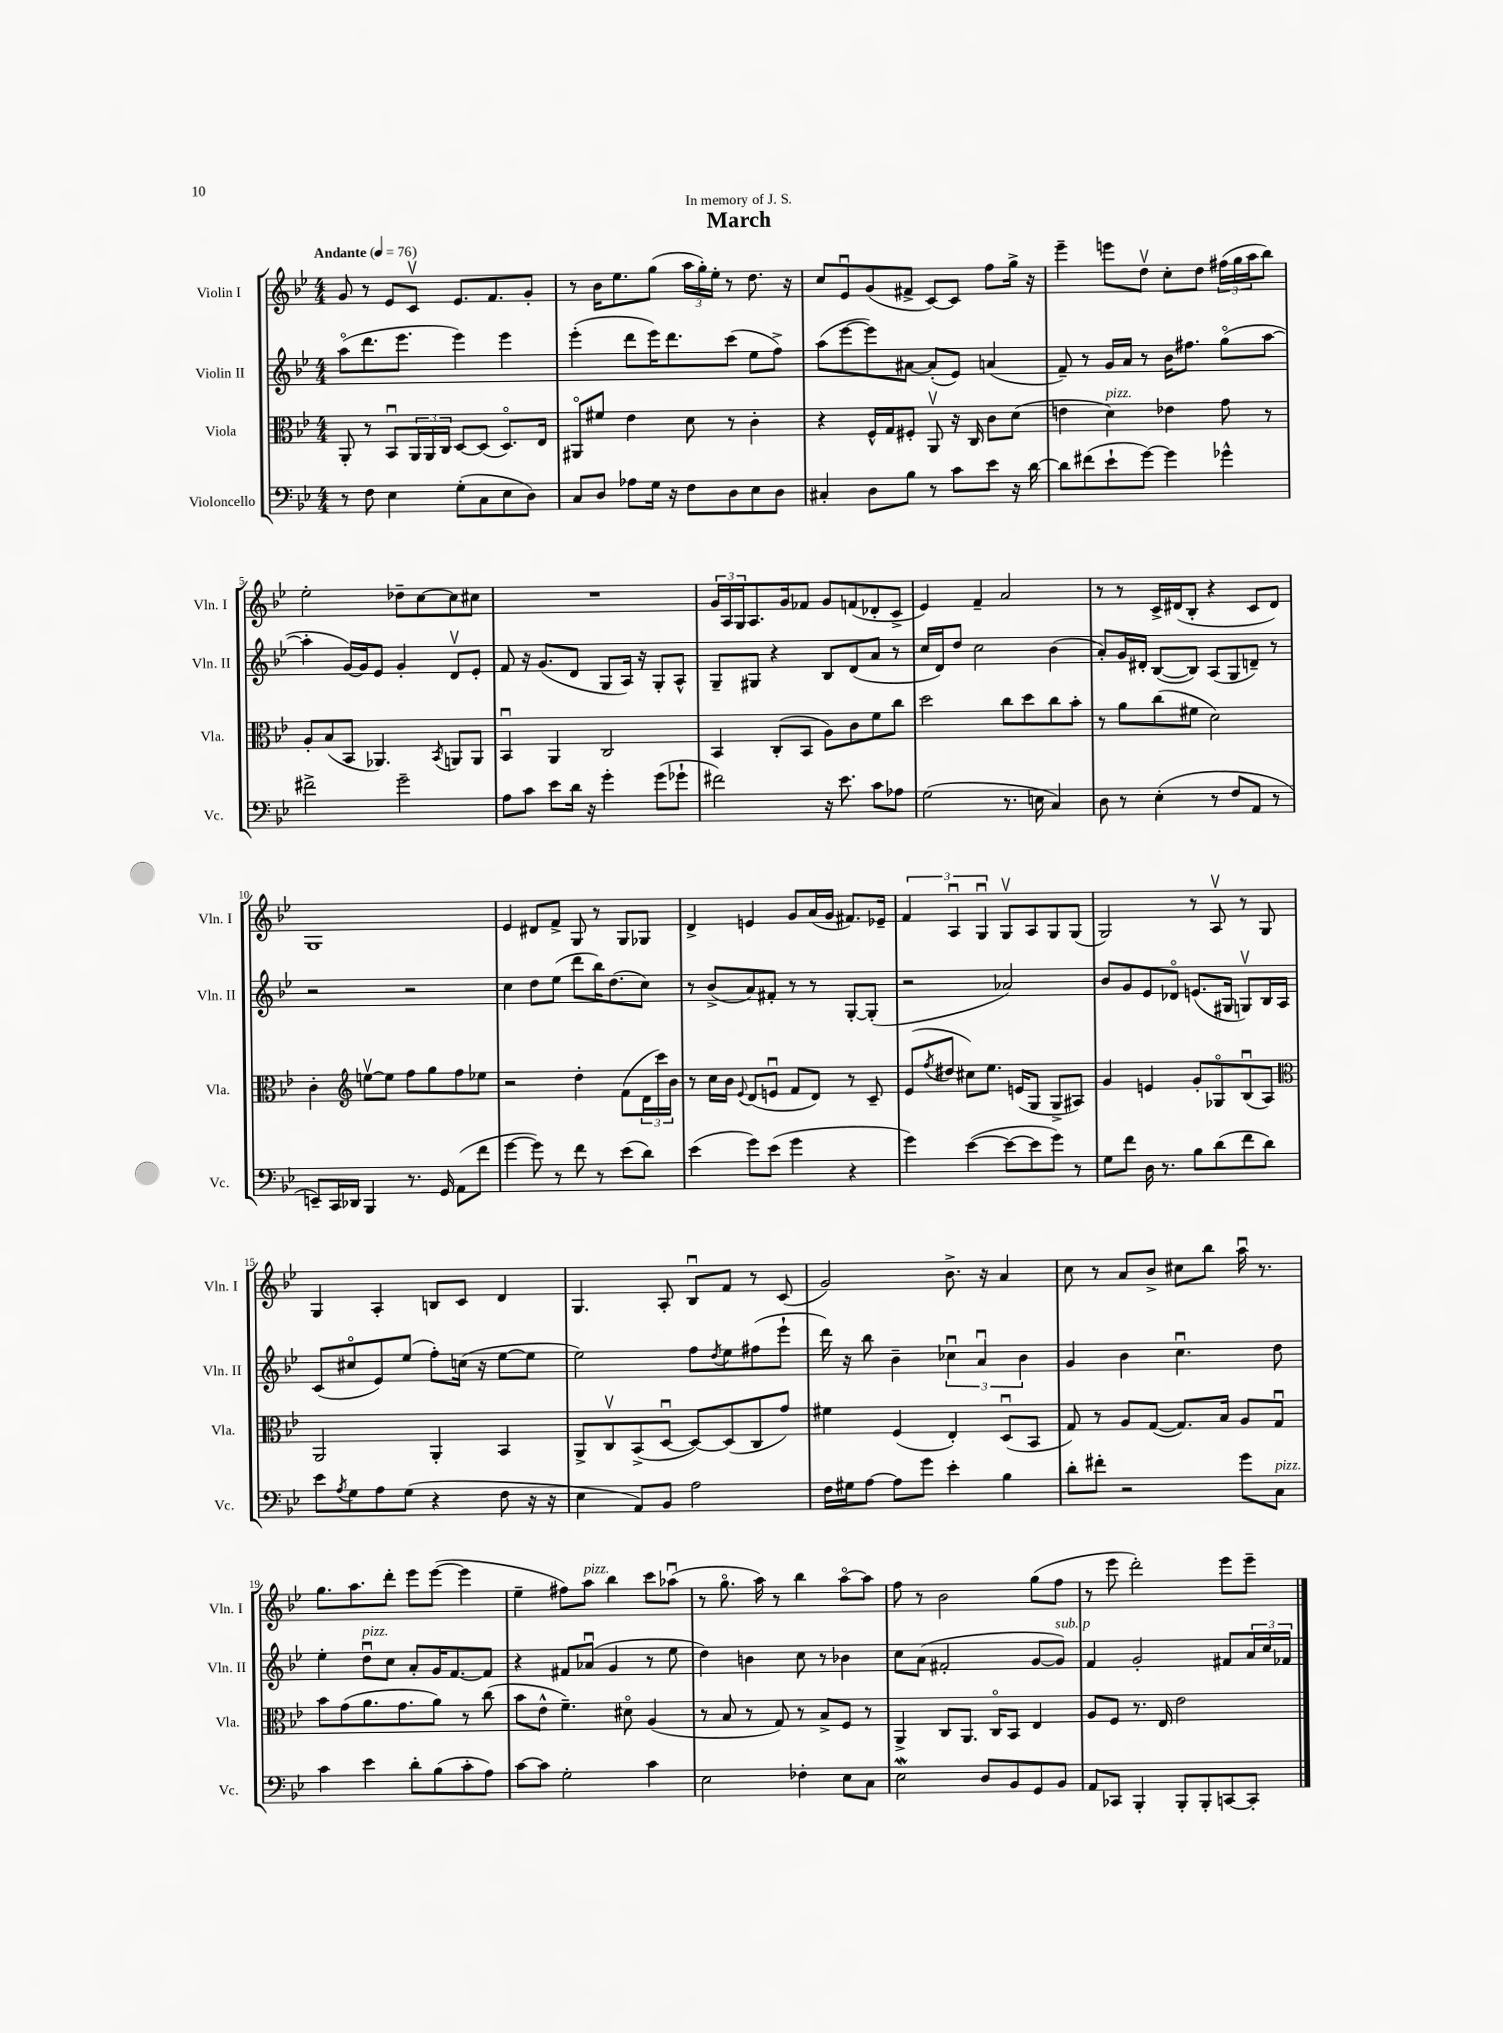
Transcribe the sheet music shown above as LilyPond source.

\header { title = "March" dedication = "In memory of J. S." }
<<
\new StaffGroup <<
\new Staff = "s0" \with { instrumentName = "Violin I" shortInstrumentName = "Vln. I" } {
    \clef treble \key bes \major \numericTimeSignature \time 4/4 \tempo "Andante" 4 = 76
    g'8 r8 ees'8 c'8\upbow ees'8. f'8. g'8-. |
    r8 bes'16 ees''8. g''8( \tuplet 3/2 { a''16 g''16-.) ees''16-. } r8 d''8. r16 |
    c''8 ees'8\downbow g'8( fis'8-> c'8~) c'8 f''8 g''16-> r16 |
    ees'''4-- e'''8 d''8\upbow c''8-. d''8 \tuplet 3/2 { fis''16( g''16 a''16 } bes''8) |
    ees''2-. des''8-- c''8~ c''8 cis''8 |
    R1 |
    \tuplet 3/2 { g'16 a16 g16 } a8. g'16 fes'8 g'8 f'8( des'8-. c'8-> |
    ees'4) f'4-- a'2 |
    r8 r8 c'16-> dis'16( bes8-. r4 c'8 dis'8) |
    g1 |
    ees'4 dis'8 f'8-> g8 r8 g8 ges8 |
    d'4-> e'4 g'8 a'16( g'16 fis'8.) ees'16-- |
    \tuplet 3/2 { f'4 a4\downbow g4\downbow } g8\upbow a8 g8 g8( |
    g2) r8 a8\upbow r8 g8 |
    g4 a4-. b8 c'8 d'4 |
    g4. a8-. bes8\downbow f'8 r8 c'8( |
    g'2) bes'8.-> r16 a'4 |
    c''8 r8 a'8 bes'8-> cis''8 bes''8 a''16\downbow r8. |
    g''8. a''8. d'''8-. ees'''8 ees'''8~( ees'''4 |
    ees''4-- fis''8) a''8^\markup { \italic "pizz." } bes''4 c'''8 aes''8\downbow( |
    r8 g''8.\flageolet a''16) r8 bes''4 a''8~\flageolet a''8 |
    f''8 r8 bes'2 g''8( f''8 |
    r8 ees'''8 d'''2-.) ees'''8 ees'''8-- \bar "|." |
}
\new Staff = "s1" \with { instrumentName = "Violin II" shortInstrumentName = "Vln. II" } {
    \clef treble \key bes \major \numericTimeSignature \time 4/4
    a''8\flageolet( d'''8. ees'''8. ees'''4) ees'''4 |
    ees'''4-.( d'''8 ees'''16) d'''8. c'''8( ees''8 f''8->) |
    a''8( ees'''8~ ees'''8) ais'8~ ais'8-.( ees'8) a'4( |
    f'8--) r8 g'16 a'16 r8 bes'16 fis''8. g''8\flageolet( a''8~ |
    a''4-. g'16~) g'16 ees'8 g'4-. d'8\upbow ees'8-. |
    f'8 r16 g'8.( d'8 g8 a16) r16 g8-. a8-^ |
    g8-- gis8 r4 bes8 d'8( a'8 r8 |
    c''16 d'16) d''8 c''2 bes'4( |
    a'8-.) g'16 dis'16-. bes8~( bes8) a8( g8 d'8--) r8 |
    r2 r2 |
    c''4 d''8 ees''8( d'''8 bes''16) d''8.( c''8) |
    r8 bes'8->( a'8) fis'8-. r8 r8 g8~-. g8-.( |
    r2 aes'2) |
    bes'8 g'8 ees'8 des'8\flageolet e'8.( gis16 g8\upbow) bes16 a16 |
    c'8( cis''8\flageolet ees'8) ees''8( f''8-.) c''16( r16 ees''8~ ees''8 |
    ees''2) f''8 \acciaccatura { d''8 } ees''8 fis''8( ees'''8-! |
    d'''16) r16 bes''8 bes'4-- \tuplet 3/2 { ces''4\downbow a'4\downbow bes'4 } |
    g'4 bes'4 c''4.\downbow d''8 |
    ees''4-. d''8\downbow^\markup { \italic "pizz." } c''8 a'8-. g'16 f'8.~ f'8 |
    r4 fis'8 aes'8\downbow( g'4 r8 ees''8 |
    d''4) b'4 c''8 r8 bes'4 |
    c''8 a'8( fis'2-. g'8~ g'8^\markup { \italic "sub. p" }) |
    f'4 g'2-. fis'8 \tuplet 3/2 { a'16 c''16 fes'16 } \bar "|." |
}
\new Staff = "s2" \with { instrumentName = "Viola" shortInstrumentName = "Vla." } {
    \clef alto \key bes \major \numericTimeSignature \time 4/4
    a,8-. r8 bes,8\downbow \tuplet 3/2 { a,16 a,16 c16 } d8~ d8( d8.\flageolet) ees16 |
    ais,8\flageolet fis'8 ees'4 d'8 r8 c'4-. |
    r4 f16-^ g16 fis8-. a,8\upbow r16 c16 c'8 d'8( |
    e'4 d'4^\markup { \italic "pizz." }) ees'4 g'8 r8 |
    a8-. bes8( bes,8 aes,4.) \acciaccatura { bes,8 } a,8 a,8 |
    bes,4\downbow a,4 c2 |
    bes,4 c8-.( bes,8 a8) c'8 f'8 c''8 |
    d''2 c''8 d''8 c''8 bes'8-. |
    r8 a'8 c''8( fis'8 d'2) |
    c'4-. \clef treble e''8~\upbow e''8 f''8 g''8 f''8 ees''8 |
    r2 d''4-. f'8( \tuplet 3/2 { d'16 c'''16) bes'16 } |
    r8 c''16 bes'16 \appoggiatura { ees'8 } d'8( e'8\downbow f'8 d'8) r8 c'8-- |
    ees'8( \acciaccatura { f''8 } dis''8 cis''8) ees''8. e'16( g8 g8-> ais8) |
    g'4 e'4 g'8-. ges8\flageolet bes8\downbow( a8) |
    \clef alto a,2 a,4-. bes,4 |
    a,8-> c8\upbow bes,8->( d8~\downbow d8~) d8( c8 g'8) |
    fis'4 f4( ees4-.) d8\downbow( bes,8 |
    g8) r8 a8 g8~( g8.) bes16 a8 g8\downbow |
    bes'8 g'8( a'8. g'8. a'8) r8 c''8( |
    bes'8 ees'8-^ f'4.--) dis'8\flageolet a4( |
    r8 bes8 r8 g8) r8 bes8-> f8 r8 |
    a,4-> c8 a,8. c16\flageolet bes,8 ees4 |
    a8 f8 r8. ees16 ees'2 \bar "|." |
}
\new Staff = "s3" \with { instrumentName = "Violoncello" shortInstrumentName = "Vc." } {
    \clef bass \key bes \major \numericTimeSignature \time 4/4
    r8 f8 ees4 g8-.( c8 ees8 d8) |
    c8 d8 aes8 g16 r16 f8 d8 ees8 d8 |
    cis4-. d8 bes8 r8 c'8 ees'8 r16 d'16~ |
    d'8 fis'8( ees'8-! g'8~) g'4 ges'4-^ |
    fis'2-> g'2-- |
    a8 c'8 ees'8 d'16 r16 g'4-. g'8( ges'8-! |
    fis'2) r16 ees'8. c'8 aes8 |
    g2( r8. e16 c4) |
    d8 r8 ees4-.( r8 f8 a,8 r8 |
    e,8--) c,16 des,16 bes,,4 r8. g,16 a,8( f'8 |
    g'4~ g'8) r8 f'8 r8 ees'8( d'8) |
    ees'4( g'8) ees'8( g'4 r4 |
    g'4) ees'4~( ees'8~ ees'8 g'8) r8 |
    g8 f'8 d16 r8. bes8 d'8( f'8 d'8) |
    ees'8 \acciaccatura { a8 } g8 a8 g8( r4 f8 r16 r16 |
    ees4 a,8) bes,8 a2 |
    f16 gis16 a8~ a8 g'8 ees'4-. bes4 |
    d'8-. fis'8-. r2 g'8 c8^\markup { \italic "pizz." } |
    c'4 ees'4 d'8-. bes8( c'8-. a8) |
    c'8~ c'8 g2-. c'4 |
    ees2 fes4-. ees8 c8 |
    ees2\mordent d8 bes,8 g,8 bes,8 |
    a,8 ces,8 bes,,4-. bes,,8-. bes,,8-. c,8~ c,8-. \bar "|." |
}
>>
>>
